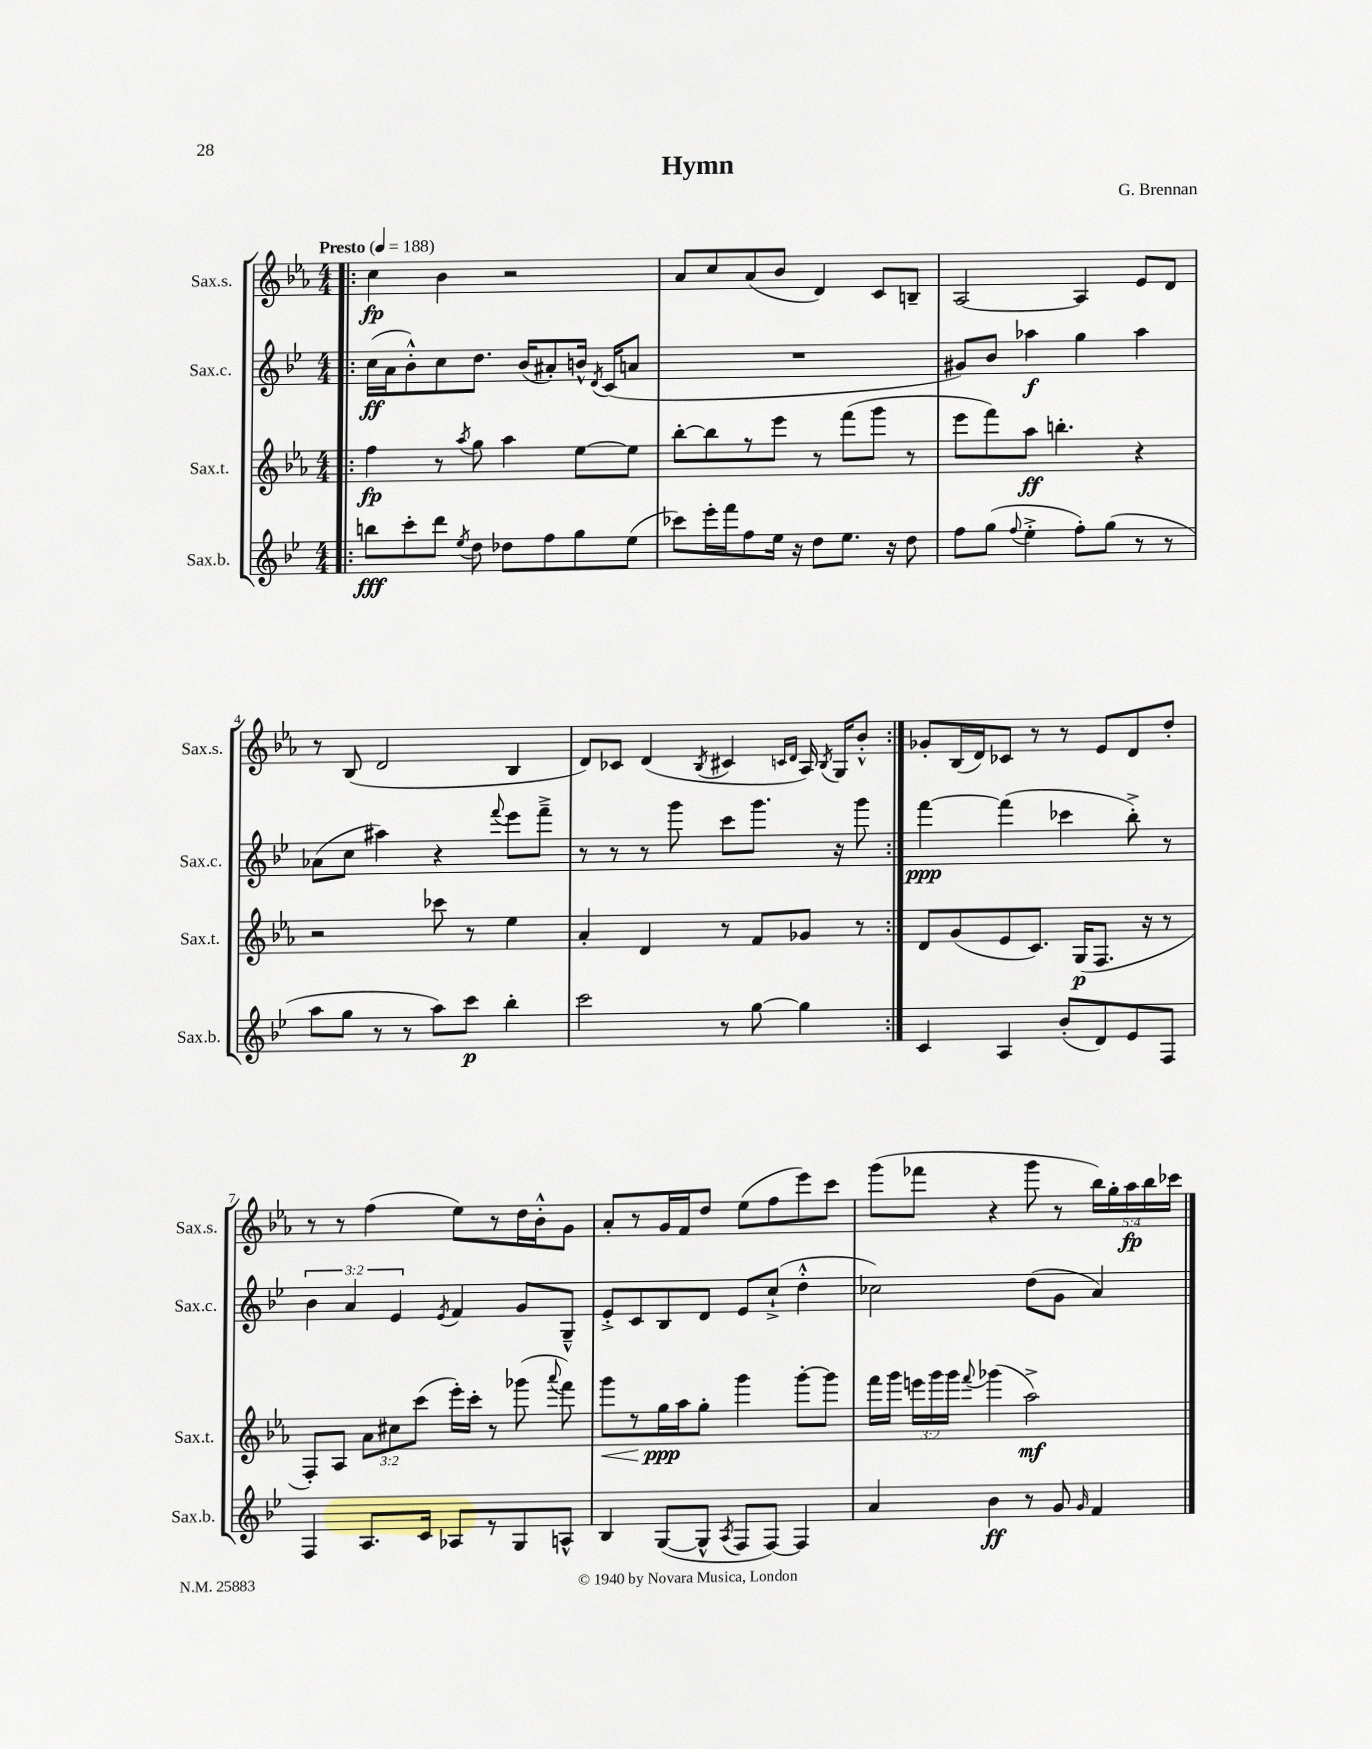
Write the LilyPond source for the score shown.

\header { title = "Hymn" composer = "G. Brennan" }
<<
\new StaffGroup <<
\new Staff = "s0" \with { instrumentName = "Sax.s." shortInstrumentName = "Sax.s." } {
    \clef treble \key ees \major \numericTimeSignature \time 4/4 \override Staff.TupletNumber.text = #tuplet-number::calc-fraction-text \tempo "Presto" 4 = 188
    \autoBeamOff \repeat volta 2 { \bar ".|:" c''4\fp bes'4 r2 |
    aes'8[ c''8 aes'8( bes'8] d'4) c'8[ b8]-- |
    aes2~ aes4 ees'8[ d'8] |
    r8 bes8( d'2 bes4 |
    d'8[) ces'8] d'4( \acciaccatura { bes8 } cis'4 \grace { c'16[ d'16] } aes16) \acciaccatura { bes8 } g16[ bes'8]-.-^ | }
    ges'8[-. bes16( d'16) ces'8] r8 r8 ees'8[ d'8 d''8]-. |
    r8 r8 f''4( ees''8[) r8 d''16 bes'16-.-^ g'8] |
    aes'8[-. r8 g'16 f'16 d''8] ees''8[( f''8 ees'''8) c'''8] |
    g'''8[( fes'''8] r4 g'''8 r8 \tuplet 5/4 { bes''16[) g''16-. aes''16\fp bes''16 ces'''16] } \bar "|." |
}
\new Staff = "s1" \with { instrumentName = "Sax.c." shortInstrumentName = "Sax.c." } {
    \clef treble \key bes \major \numericTimeSignature \time 4/4 \override Staff.TupletNumber.text = #tuplet-number::calc-fraction-text
    \autoBeamOff \repeat volta 2 { \bar ".|:" c''16[\ff( a'16 bes'8-.-^) c''8 d''8.] bes'16[( ais'8-.) b'16]-^ \acciaccatura { d'8 } c'16[( a'8] |
    R1 |
    gis'8[) bes'8] aes''4\f g''4 aes''4 |
    aes'8[( c''8] ais''4) r4 \appoggiatura { f'''8 } ees'''8[ f'''8]---> |
    r8 r8 r8 g'''8 c'''8[ g'''8.] r16 g'''8 | }
    f'''4~\ppp f'''4( ces'''4 bes''8-.->) r8 |
    \tuplet 3/2 { bes'4 a'4 ees'4 } \acciaccatura { ees'8 } f'4 g'8[ g8]---^ |
    ees'8[-.-> c'8 bes8 d'8] ees'8[ c''8]-!->( d''4-.-^ |
    ces''2) d''8[( g'8] a'4) \bar "|." |
}
\new Staff = "s2" \with { instrumentName = "Sax.t." shortInstrumentName = "Sax.t." } {
    \clef treble \key ees \major \numericTimeSignature \time 4/4 \override Staff.TupletNumber.text = #tuplet-number::calc-fraction-text
    \autoBeamOff \repeat volta 2 { \bar ".|:" f''4\fp r8 \acciaccatura { aes''8 } g''8 aes''4 ees''8[~ ees''8] |
    bes''8[~-. bes''8 r8 ees'''8] r8 f'''8[( g'''8] r8 |
    ees'''8[ f'''8) aes''8]\ff b''4.-. r4 |
    r2 ces'''8 r8 ees''4 |
    aes'4-. d'4 r8 f'8[ ges'8] r8 | }
    d'8[ g'8( ees'8 c'8.]) g16[\p( f8.] r16 r8 |
    f8[-.) aes8] \tuplet 3/2 { aes'8[ cis''8 c'''8]( } ees'''16[-.) c'''16]-. r8 ges'''8( \appoggiatura { aes'''8 } f'''8) |
    g'''8[\< r8 g''16\ppp\! aes''16 g''8]-. g'''4 g'''8[~-. g'''8] |
    f'''16[ g'''16] \tuplet 3/2 { e'''16[ g'''16 g'''16] } \appoggiatura { f'''8 } ges'''4( aes''2->\mf) \bar "|." |
}
\new Staff = "s3" \with { instrumentName = "Sax.b." shortInstrumentName = "Sax.b." } {
    \clef treble \key bes \major \numericTimeSignature \time 4/4
    \autoBeamOff \repeat volta 2 { \bar ".|:" b''8[\fff c'''8-. d'''8] \acciaccatura { ees''8 } d''8 des''8[ f''8 g''8 ees''8]( |
    ces'''8[) ees'''16-. f'''16 f''8 ees''16] r16 d''8[ ees''8.] r16 d''8 |
    f''8[ g''8]( \appoggiatura { f''8 } ees''4-.-> f''8[-.) g''8]( r8 r8 |
    a''8[ g''8] r8 r8 a''8[) c'''8]\p bes''4-. |
    c'''2 r8 g''8~ g''4 | }
    c'4 a4 bes'8[-.( d'8) ees'8 f8] |
    f4 a8.[ c'16] aes8[ r8 g8 a8]-^ |
    bes4 g8[~( g8]-^ \acciaccatura { a8 } f8[ f8]~) f4 |
    a'4 bes'4\ff r8 g'8 \grace { g'16 } f'4 \bar "|." |
}
>>
>>
